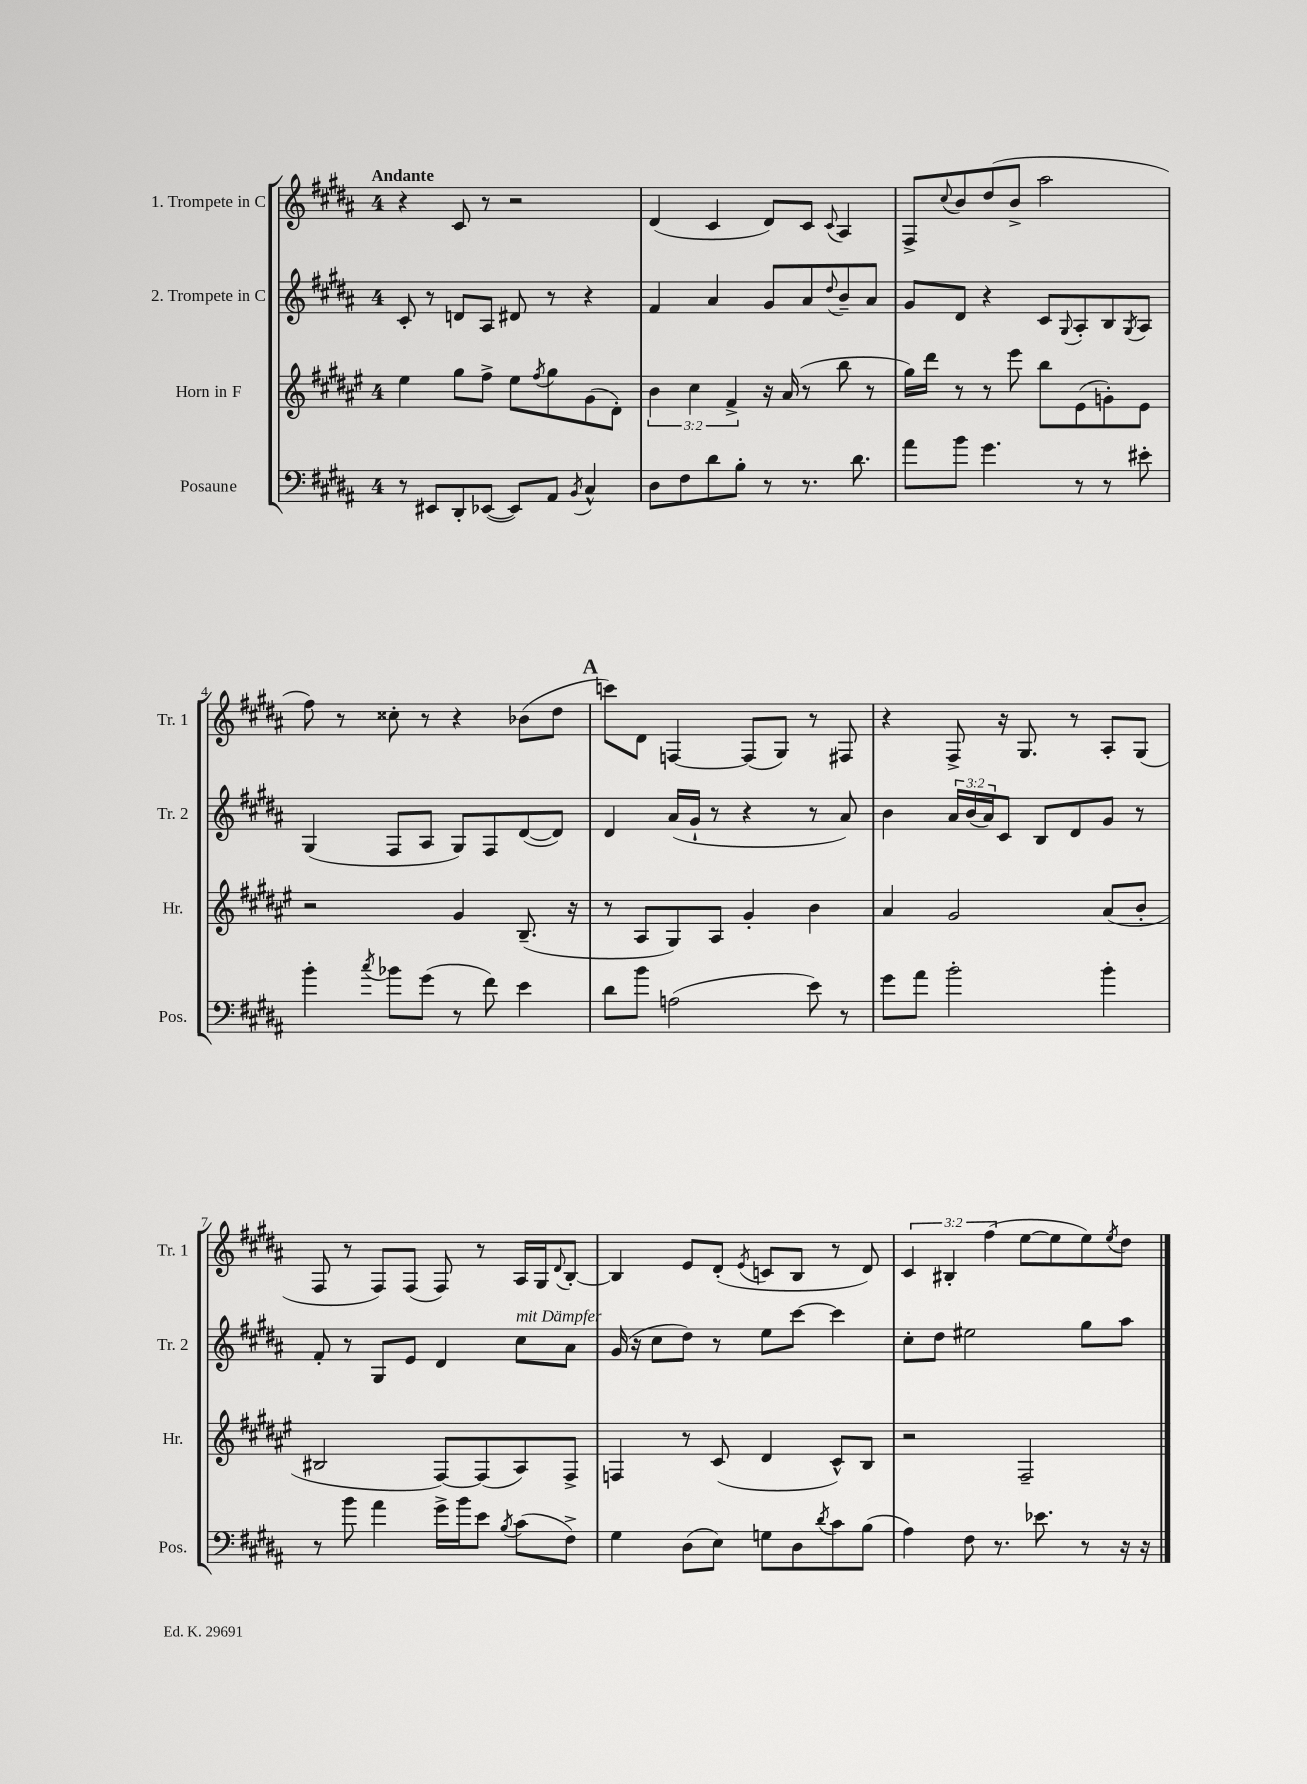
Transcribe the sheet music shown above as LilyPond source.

<<
\new StaffGroup <<
\new Staff = "s0" \with { instrumentName = "1. Trompete in C" shortInstrumentName = "Tr. 1" } {
    \clef treble \key b \major \once \override Staff.TimeSignature.style = #'single-digit \time 4/4 \override Staff.TupletNumber.text = #tuplet-number::calc-fraction-text \tempo "Andante"
    r4 cis'8 r8 r2 |
    dis'4( cis'4 dis'8) cis'8 \appoggiatura { cis'8 } ais4 |
    fis8-> \appoggiatura { cis''8 } b'8 dis''8( b'8-> ais''2 |
    fis''8) r8 cisis''8-. r8 r4 bes'8( dis''8 |
    \mark \markup { \bold "A" } c'''8) dis'8 f4~ f8( gis8) r8 fis8 |
    r4 fis8-> r16 gis8. r8 ais8-. gis8( |
    fis8 r8 fis8) fis8( fis8) r8 ais16 gis16 \appoggiatura { dis'8 } b8~-. |
    b4 e'8 dis'8-.( \acciaccatura { e'8 } c'8 b8 r8 dis'8) |
    \tuplet 3/2 { cis'4 bis4-. fis''4( } e''8~ e''8 e''8) \acciaccatura { e''8 } dis''8 \bar "|." |
}
\new Staff = "s1" \with { instrumentName = "2. Trompete in C" shortInstrumentName = "Tr. 2" } {
    \clef treble \key b \major \once \override Staff.TimeSignature.style = #'single-digit \time 4/4 \override Staff.TupletNumber.text = #tuplet-number::calc-fraction-text
    cis'8-. r8 d'8 ais8 dis'8 r8 r4 |
    fis'4 ais'4 gis'8 ais'8 \appoggiatura { dis''8 } b'8-- ais'8 |
    gis'8 dis'8 r4 cis'8 \appoggiatura { gis8 } ais8-. b8 \acciaccatura { gis8 } ais8 |
    gis4( fis8 ais8 gis8) fis8 dis'8~( dis'8) |
    \mark \markup { \bold "A" } dis'4 ais'16( gis'16-! r8 r4 r8 ais'8) |
    b'4 \tuplet 3/2 { ais'16 b'16( ais'16) } cis'8 b8 dis'8 gis'8 r8 |
    fis'8-. r8 gis8 e'8 dis'4 cis''8^\markup { \italic "mit Dämpfer" } ais'8 |
    gis'16( r16 cis''8 dis''8) r8 e''8 cis'''8~ cis'''4 |
    cis''8-. dis''8 eis''2 gis''8 ais''8 \bar "|." |
}
\new Staff = "s2" \with { instrumentName = "Horn in F" shortInstrumentName = "Hr." } {
    \clef treble \key fis \major \once \override Staff.TimeSignature.style = #'single-digit \time 4/4 \override Staff.TupletNumber.text = #tuplet-number::calc-fraction-text
    eis''4 gis''8 fis''8-> eis''8 \acciaccatura { fis''8 } gis''8 gis'8( dis'8-.) |
    \tuplet 3/2 { b'4 cis''4 fis'4-> } r16 ais'16( r8 b''8 r8 |
    gis''16) dis'''16 r8 r8 eis'''8 b''8 eis'8( g'8-.) eis'8 |
    r2 gis'4 b8.--( r16 |
    \mark \markup { \bold "A" } r8 ais8 gis8) ais8 gis'4-. b'4 |
    ais'4 gis'2 ais'8( b'8-. |
    bis2 fis8~) fis8( ais8) fis8-> |
    f4 r8 cis'8( dis'4 cis'8-^) b8 |
    r2 fis2-- \bar "|." |
}
\new Staff = "s3" \with { instrumentName = "Posaune" shortInstrumentName = "Pos." } {
    \clef bass \key b \major \once \override Staff.TimeSignature.style = #'single-digit \time 4/4
    r8 eis,8 dis,8-. ees,8~( ees,8) ais,8 \acciaccatura { b,8 } cis4-^ |
    dis8 fis8 dis'8 b8-. r8 r8. dis'8. |
    ais'8 b'8 gis'4. r8 r8 eis'8-. |
    b'4-. \acciaccatura { cis''8 } bes'8 gis'8( r8 fis'8) e'4 |
    \mark \markup { \bold "A" } dis'8 b'8 a2( e'8) r8 |
    gis'8 ais'8 b'2-. b'4-. |
    r8 b'8 ais'4 gis'16-> b'16 e'8 \acciaccatura { b8 } cis'8( fis8->) |
    gis4 dis8( e8) g8 dis8 \acciaccatura { dis'8 } cis'8 b8( |
    ais4) fis8 r8. ees'8. r8 r16 r16 \bar "|." |
}
>>
>>
